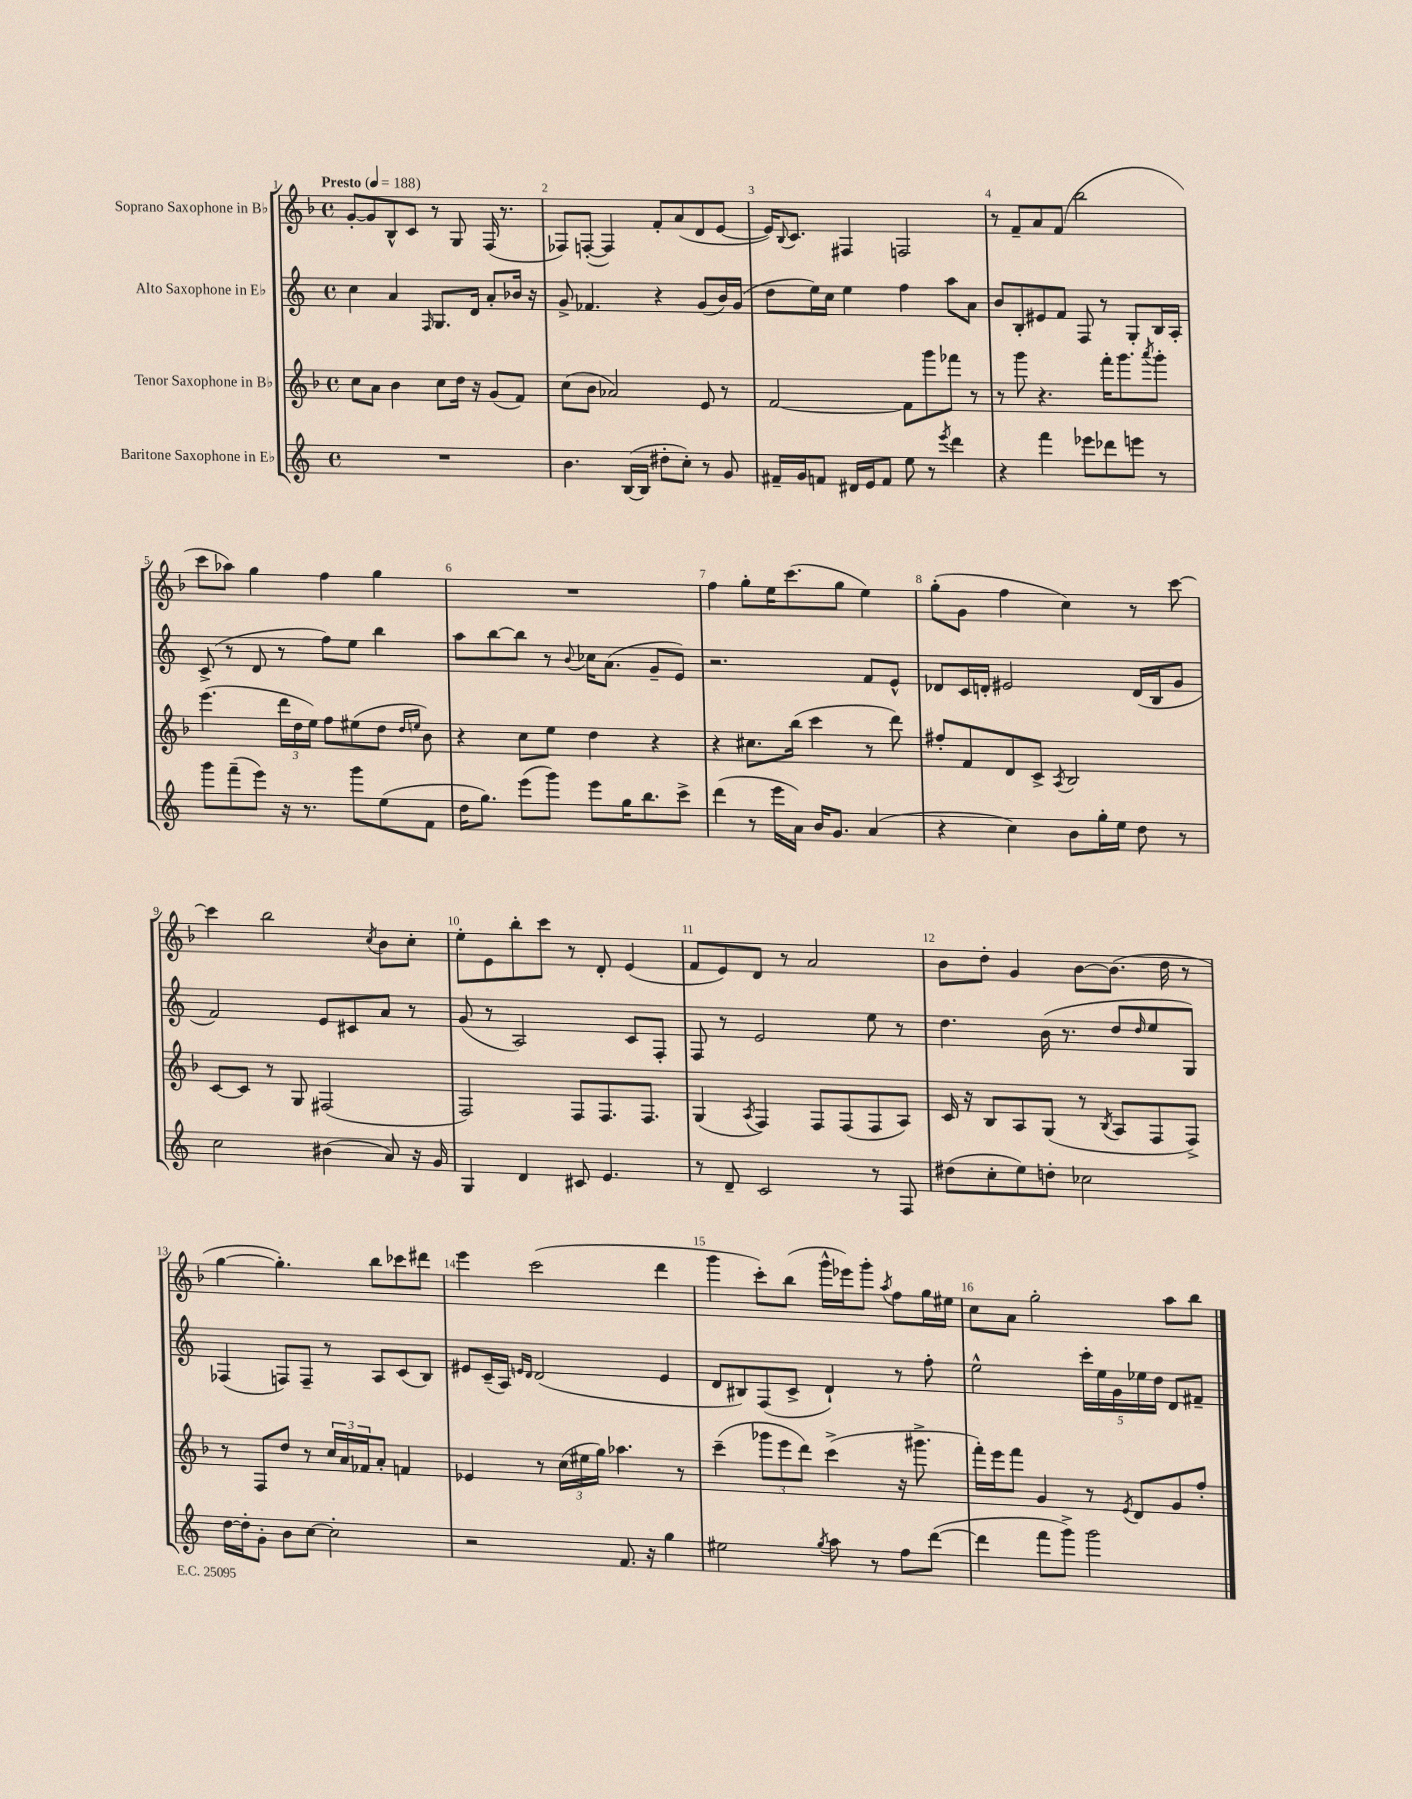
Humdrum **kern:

**kern	**kern	**kern	**kern
*part4	*part3	*part2	*part1
*staff4	*staff3	*staff2	*staff1
*I"Baritone Saxophone in E♭	*I"Tenor Saxophone in B♭	*I"Alto Saxophone in E♭	*I"Soprano Saxophone in B♭
*clefG2	*clefG2	*clefG2	*clefG2
*k[]	*k[b-]	*k[]	*k[b-]
*M4/4	*M4/4	*M4/4	*M4/4
*met(c)	*met(c)	*met(c)	*met(c)
*MM188	*MM188	*MM188	*MM188
=1	=1	=1	=1
!	!	!	!LO:TX:a:B:t=Presto
1r	8cc\L	4cc\	[8g'/L
.	8a\J	.	8g/]
.	4b-\	4a/	8B-^^/
.	.	.	8c/J
.	.	16qqF/	.
.	8cc\L	8.G/L	8r
.	16dd\Jk	.	8G/
.	16r	16d/Jk	.
.	(8g/L	8a'/L	(16F/
.	.	.	8.r
.	8f/J)	16b-X/Jk	.
.	.	16r	.
=2	=2	=2	=2
4.b\	(8cc\L	8g^/	8F-X/L)
.	8b-\J	4.f-X/	([8Fn'/J
.	2a-X/)	.	4F/])
([16B/LL	.	.	.
16B/JJ]	.	.	.
8dd#X'\L	.	4r	8f'/L
8cc'\J)	.	.	(8a/
8r	8e/	(8g/L	8d/
8g/	8r	16b/L)	[8e/J
.	.	(16g/JJ	.
=3	=3	=3	=3
16f#X~/LL	[2f/	8dd\L	16e/KL])
.	.	.	8qqB-/
16g/J	.	.	8.c/J
8fn/J	.	16ee\L)	.
.	.	16cc\JJ	.
16d#X/LL	.	4ee\	4F#X/
16e/J	.	.	.
8f/J	.	.	.
8ee\	8f\L]	4ff\	2Fn/
8r	8ggg\	.	.
8qeee/	.	.	.
4ddd\	8fff-X\J	8aa\L	.
.	8r	8a\J	.
=4	=4	=4	=4
4r	8r	8b/L	8r
.	8ggg\	8B'/	8f~/L
4fff\	4.r	8e#X/	8a/
.	.	8f/J	(8f/J
8eee-X\L	.	8F/	2bb-\
8ddd-X\	16fff'\KL	8r	.
.	8.ggg\	.	.
8eeen\J	.	8G'/L	.
.	8qaaa/	.	.
8r	8ggg'\J	16B/L	.
.	.	16A'/JJ	.
!!LO:LB:g=z
=5	=5	=5	=5
8ggg\L	(4.eee\	(8c^/	8ccc\L
(8fff~\	.	8r	8aa-X\J)
8eee\J)	.	8d/	4gg\
16r	24ddd\LL	8r	.
.	24dd\	.	.
8.r	.	.	.
.	24ee\JJ)	.	.
.	8ff\L	8ff\L)	4ff\
8ggg\L	(8ee#X\	8ee\J	.
(8ee\	8dd\J	4bb\	4gg\
.	16qqdd/LL	.	.
.	16qqeen/JJ	.	.
8f\J	8b-\)	.	.
=6	=6	=6	=6
16dd\KL	4r	8aa\L	1r
8.gg\J)	.	.	.
.	.	[8bb\	.
(8eee\L	8cc\L	8bb\J]	.
8ggg\J)	8ee\J	8r	.
.	.	8qqb/	.
8eee\L	4dd\	16cc-X\KL	.
.	.	(8.a\J	.
16gg\K	.	.	.
8.bb\	.	.	.
.	4r	8g~/L	.
8ccc^\J	.	8e/J)	.
=7	=7	=7	=7
(4ddd\	4r	2.r	4ff\
8r	8.cc#X\L	.	8gg'\L
16eee\LL	.	.	16ee\K
16a\JJ)	(16bb-\Jk	.	(8.ccc\
16b/KL	4ccc\	.	.
8.g/J	.	.	.
.	.	.	8gg\J
(4a/	8r	8f/L	4ee\)
.	8ddd\)	8e^^/J	.
=8	=8	=8	=8
4r	8ff#X'/L	8d-X/L	(8gg'\L
.	8f/	16c/L	8g\J
.	.	16dn'/JJ	.
4cc\)	8d/	2e#X/	4ff\
.	8c^/J	.	.
.	8qA/	.	.
8b\L	2B-/	.	4cc\)
16gg'\L	.	.	.
16ee\JJ	.	.	.
8dd\	.	(16d/LL	8r
.	.	16B/J	.
8r	.	8g/J	[8ccc\
!!LO:LB:g=z
=9	=9	=9	=9
2cc\	[8c/L	2f/)	4ccc\]
.	8c/J]	.	.
.	8r	.	2bb-\
.	8G/	.	.
(4b#X\	(2F#X/	8e/L	.
.	.	8c#X/	.
.	.	.	8qcc/
8a/)	.	8a/J	8b-\L
16r	.	8r	8cc'\J
16g/	.	.	.
=10	=10	=10	=10
4G/	2F/)	(8g/	8ee'\L
.	.	8r	8e\
4d/	.	2A/)	8bb-'\
.	.	.	8ccc\J
8c#X/	8F/L	.	8r
4.e/	8.F/	.	8d'/
.	.	8c/L	(4e/
.	8.F/J	.	.
.	.	8F'/J	.
=11	=11	=11	=11
8r	(4G/	8F/	8f/L
8d~/	.	8r	8e/)
.	8qA/	.	.
2c/	4F/)	2e/	8d/J
.	.	.	8r
.	8F/L	.	2a/
.	(8F/	.	.
8r	8F/	8ee\	.
8F/	8A/J)	8r	.
=12	=12	=12	=12
(8dd#X\L	16c/	4.dd\	8b-\L
.	16r	.	.
8cc'\	8B-/L	.	8dd'\J
8ee\)	8A/	.	4g/
8ddn'\J	(8G/J	(16b\	.
.	.	8.r	.
2cc-X\	8r	.	[8b-\L
.	8qB-/	.	.
.	8A/L	8dd/L	(8.b-\J]
.	.	16qqdd/	.
.	8F/	8ee/	.
.	.	.	16dd\
.	8F^/J)	8G/J)	8r
!!LO:LB:g=z
=13	=13	=13	=13
[16dd\LL	8r	(4F-X/	[4gg\
16dd'\J]	.	.	.
8g'\J	8F/L	.	.
8b\L	8dd/J	8Fn/L)	4.gg'\])
[8cc\J	8r	8F~/J	.
2cc'\]	24cc/LL	8r	.
.	24a/	.	.
.	24f-X/J	.	.
.	8a'/J	8A/L	8bb-\L
.	4fn/	(8c/	8ccc-X\
.	.	8B/J)	8ddd#X\J
=14	=14	=14	=14
2r	4e-X/	8e#X/L	4eee\
.	.	(16c~/L	.
.	.	16A/JJ)	.
.	.	16qqen/LL	.
.	.	16qqd/JJ	.
.	8r	(2d/	(2ccc\
.	(24cc\LL	.	.
.	24ee#X\	.	.
.	24gg\JJ)	.	.
8.f/	4.aa-X\	.	.
16r	.	.	.
4gg\	.	4e/	4ddd\
.	8r	.	.
=15	=15	=15	=15
2ee#X\	(4ccc~\	8d/L	4ggg\
.	.	8B#X/)	.
.	12ggg-X\L	(8F/	8ccc'\L)
.	12eee\	.	.
.	.	8c^/J	(8bb-\J
.	12ddd\J)	.	.
8qgg/	.	.	.
8aa\	(4ccc^\	4d`/)	16ggg^^\LL
.	.	.	16eee-X\J)
8r	.	.	8ggg'\J
.	.	.	8qaa/
8ff\L	16r	8r	8ff\L
.	8.ggg#X^\	.	.
([8ddd\J	.	8ff'\	16gg\L
.	.	.	16ee#X\JJ
=16	=16	=16	=16
4ddd\]	16fff'\LL)	2ee^^\	8cc\L
.	16eee\J	.	.
.	8fff\J	.	8a\J
8fff\L	4g/	.	2gg'\
8ggg^\J)	.	.	.
2ggg\	8r	20ccc'\LL	.
.	.	20ee\	.
.	.	20g\	.
.	8qe/	.	.
.	8d/L	.	.
.	.	20ee-X\	.
.	.	20dd\JJ	.
.	8g/	8d/L	8aa\L
.	8ff'/J	8f#X~/J	8bb-\J
==	==	==	==
*-	*-	*-	*-
